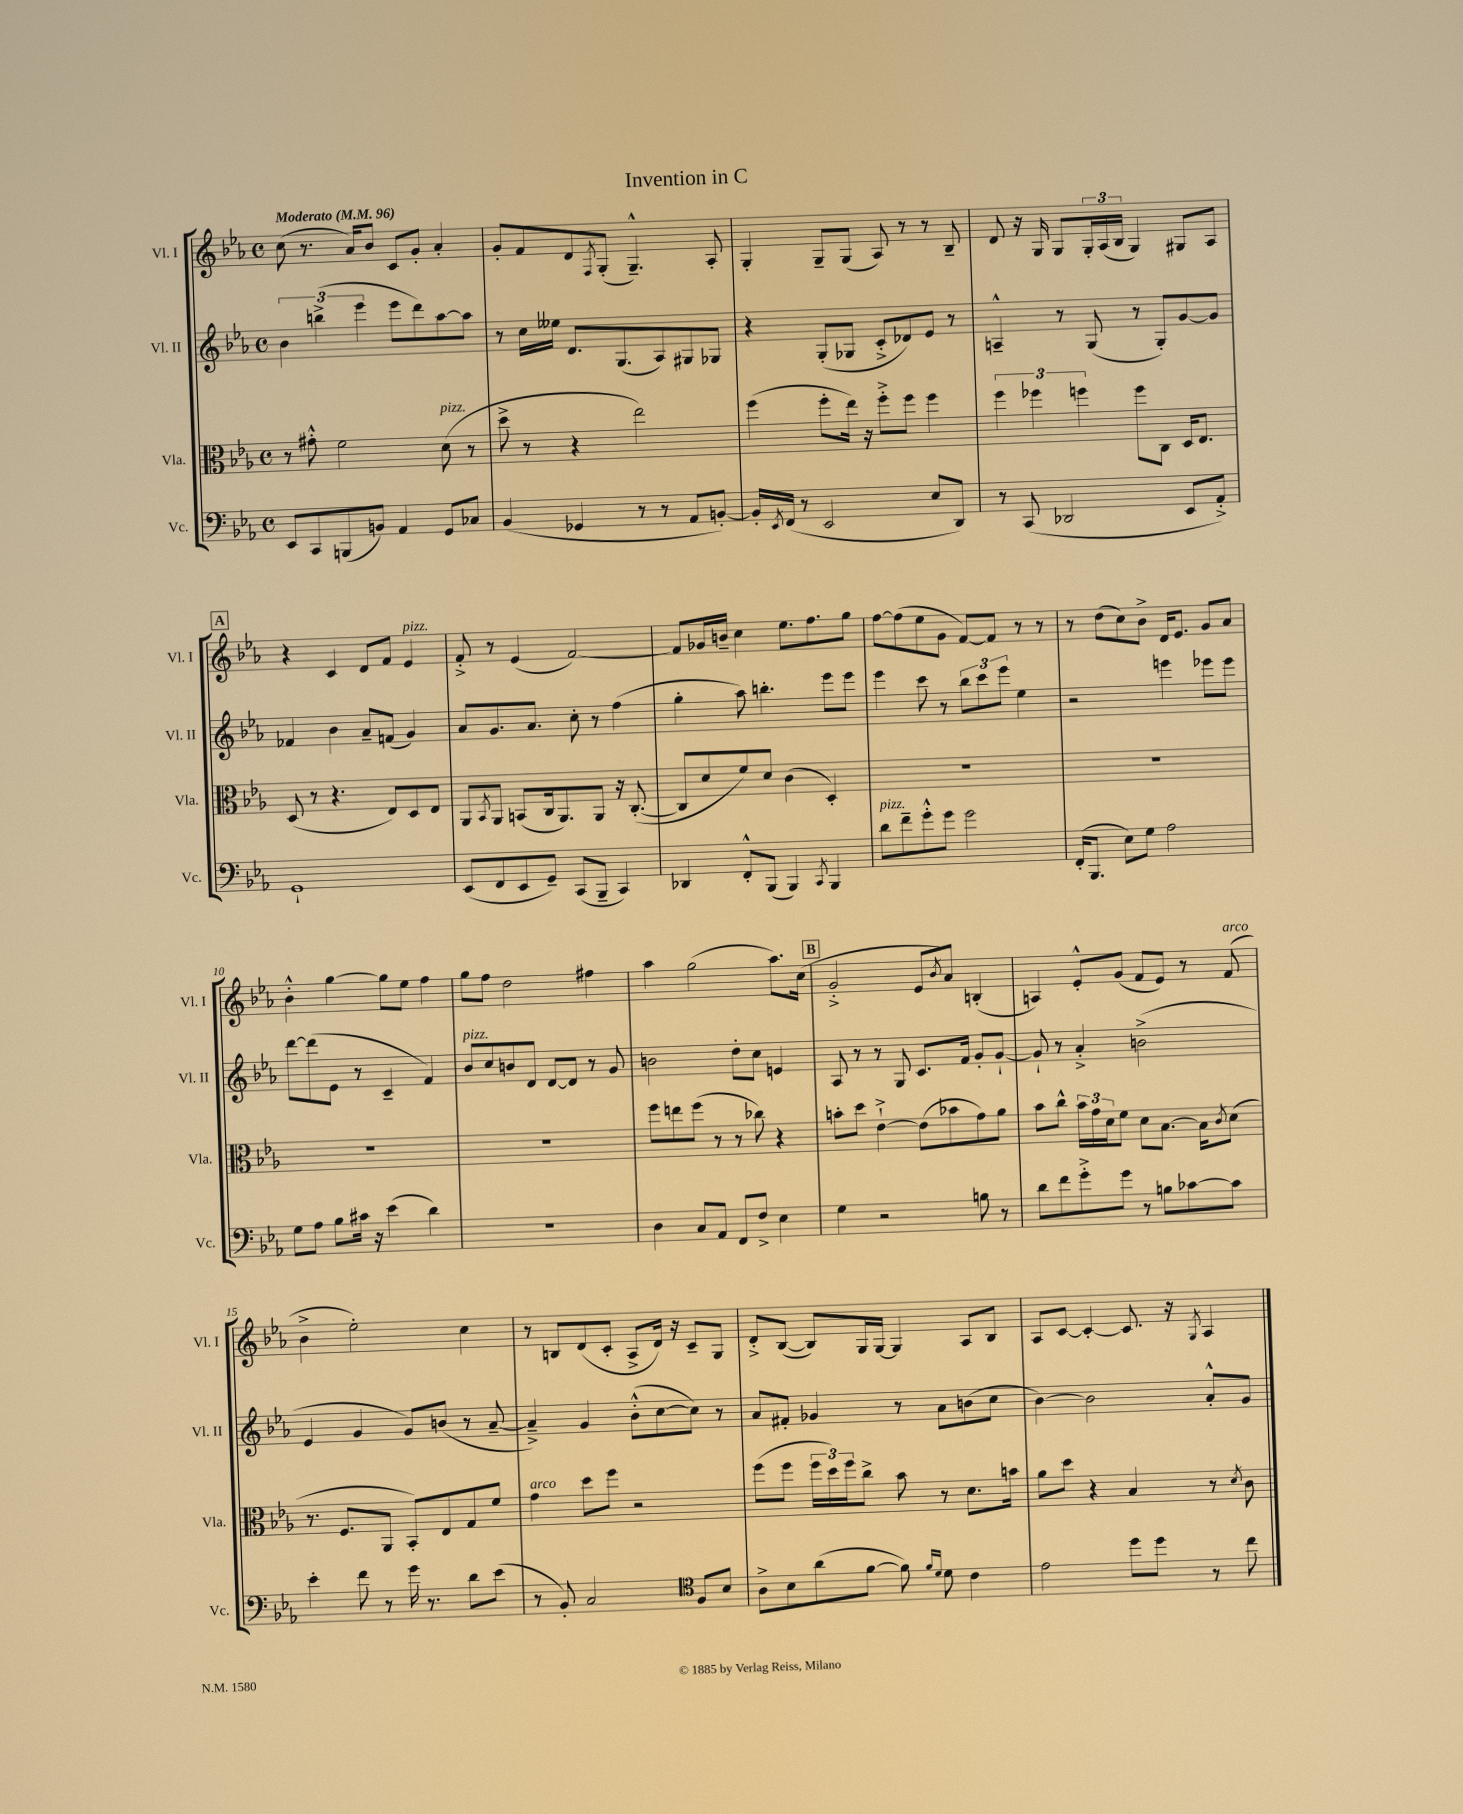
\header { title = "Invention in C" }
<<
\new StaffGroup <<
\new Staff = "s0" \with { instrumentName = "Vl. I" shortInstrumentName = "Vl. I" } {
    \clef treble \key ees \major \defaultTimeSignature \time 4/4 \tempo "Moderato" 4 = 96
    c''8( r8. aes'16) bes'8 c'8 g'8-. aes'4-. |
    g'8-. f'8 d'8 \acciaccatura { f8 } g8-.( g4.---^) aes8-. |
    g4-. g8-- g8( aes8) r8 r8 bes8-- |
    d'8 r16 g16 g8 \tuplet 3/2 { g16-. aes16( bes16 } g4) gis8 aes8 |
    \mark \markup { \box "A" } r4 c'4 d'8 f'8 ees'4^\markup { \italic "pizz." } |
    f'8-.-> r8 ees'4( f'2~) |
    f'8 ges'16 b'16-- c''4 ees''8. f''8. g''8 |
    f''8~ f''8( ees''8 g'8 f'8~) f'8 r8 r8 |
    r8 d''8( c''8) bes'8-> d'16 ees'8. g'8 aes'8 |
    bes'4-.-^ g''4~ g''8 ees''8 f''4 |
    g''8 f''8 d''2 fis''4 |
    aes''4 g''2( aes''8.) c''16( |
    \mark \markup { \box "B" } g'2-.-> ees'8 \acciaccatura { bes'8 } aes'8) b4-.( |
    a4) ees'8-.-^ g'8( f'8 ees'8) r8 f'8^\markup { \italic "arco" }( |
    bes'4-> ees''2-.) c''4 |
    r8 b8 d'8( c'8-. aes8-> d'16) r16 c'8-- g8 |
    d'8-.-> bes8~( bes8) g16 g16~ g4 aes8 bes8 |
    aes8 c'8~ c'4~-. c'8. r16 \acciaccatura { g8 } aes4 \bar "|." |
}
\new Staff = "s1" \with { instrumentName = "Vl. II" shortInstrumentName = "Vl. II" } {
    \clef treble \key ees \major \defaultTimeSignature \time 4/4
    \tuplet 3/2 { bes'4 b''4->( ees'''4 } ees'''8 d'''8) aes''8~ aes''8 |
    r8 c''16 eeses''16 d'8. g8.( aes8) gis8 ges8 |
    r4 g8-.( ges8 c'8-.-> des'8) ees'8 r8 |
    a4---^ r8 g8( r8 g8-.) g'8~ g'8 |
    \mark \markup { \box "A" } fes'4 bes'4 aes'8-- f'8( g'4) |
    aes'8 g'8. aes'8. c''8-. r8 f''4( |
    g''4-. aes''8) b''4.-. ees'''8 ees'''8 |
    ees'''4 c'''8 r8 \tuplet 3/2 { bes''8 c'''8 ees'''8 } ees''4 |
    r2 e'''4 ees'''8 ees'''8 |
    d'''8~ d'''8( ees'8 r8 c'4-- f'4) |
    bes'8^\markup { \italic "pizz." } c''8 b'8 d'8 d'8~ d'8 r8 g'8 |
    b'2 d''8-. c''8 e'4 |
    \mark \markup { \box "B" } aes8 r8 r8 g8 c'8. f'16 g'8-. g'8~-! |
    g'8-! r8 aes'4-.-> b'2->( |
    ees'4 g'4 g'8) b'8( r8 aes'8~-- |
    aes'4--->) g'4 bes'8-.-^( c''8~ c''8) r8 |
    aes'8 fis'8-. ges'4 r8 aes'8 b'8( c''8 |
    bes'4~) bes'2 aes'8-.-^ g'8 \bar "|." |
}
\new Staff = "s2" \with { instrumentName = "Vla." shortInstrumentName = "Vla." } {
    \clef alto \key ees \major \defaultTimeSignature \time 4/4
    r8 gis'8-.-^ f'2 d'8^\markup { \italic "pizz." }( r8 |
    d''8-> r8 r4 ees''2) |
    f''4( f''8-. ees''16) r16 f''8-.-> f''8 f''4 |
    \tuplet 3/2 { f''4 fes''4 f''4 } f''8 c8 d16 ees8. |
    \mark \markup { \box "A" } d8( r8 r4. ees8) d8 ees8 |
    aes,8 \acciaccatura { bes,8 } aes,8 b,8( c16 aes,8.) aes,8 r16 c8.~-.( |
    c8 d'8 f'8) d'8 c'4( d4-.) |
    R1 |
    R1 |
    R1 |
    R1 |
    f''8 e''8 f''8( r8 r8 ces''8) r4 |
    \mark \markup { \box "B" } b'8-. d''8 ees'4~-!-> ees'8( bes'8 g'8) aes'8 |
    bes'8 c''8-^ \tuplet 3/2 { bes'16 g'16 d'16 } f'8 d'8 bes8.~ bes16 \acciaccatura { c'8 } d'8( |
    r8. f8. aes,8 bes,8-.) ees8 g8 f'8 |
    g'4^\markup { \italic "arco" } d''8 f''8 r2 |
    f''8( f''8 \tuplet 3/2 { f''16 d''16) f''16 } c''8-> bes'8 r8 d'8. b'16 |
    aes'8 d''8 r4 bes4 r8 \acciaccatura { d'8 } c'8 \bar "|." |
}
\new Staff = "s3" \with { instrumentName = "Vc." shortInstrumentName = "Vc." } {
    \clef bass \key ees \major \defaultTimeSignature \time 4/4
    ees,8 c,8 b,,8( b,8) aes,4 g,8 ces8 |
    bes,4( ges,4 r8 r8 aes,8 b,8~-.) |
    b,16-. \acciaccatura { ees,8 } f,16( r8 ees,2 ees8 d,8) |
    r8 c,8( des,2 ees,8 aes,8-.->) |
    \mark \markup { \box "A" } g,1-! |
    ees,8( f,8 ees,8 g,8--) c,8( bes,,8-- c,4) |
    des,4 f,8-.-^ bes,,8( bes,,4) \acciaccatura { c,8 } bes,,4 |
    d'8^\markup { \italic "pizz." } f'8-- g'8-.-^ g'8 g'2 |
    f,16-.( bes,,8. ees8) g8 aes2 |
    g8 aes8 bes8 cis'16 r16 ees'4( d'4) |
    R1 |
    d4 c8 aes,8 f,8 f8-> ees4 |
    \mark \markup { \box "B" } g4 r2 b8 r8 |
    d'8 f'8 g'8-.-> g'8 r8 b8 ces'8~ ces'8 |
    ees'4-. f'8 r8 g'16 r8. d'8 ees'8( |
    r8 bes,8-.) c2 \clef tenor f8 bes8 |
    aes8-> bes8 aes'8( f'8~ f'8) \grace { f'16 d'16 } d'8 c'4 |
    ees'2 d''8 d''8 r8 c''8 \bar "|." |
}
>>
>>
